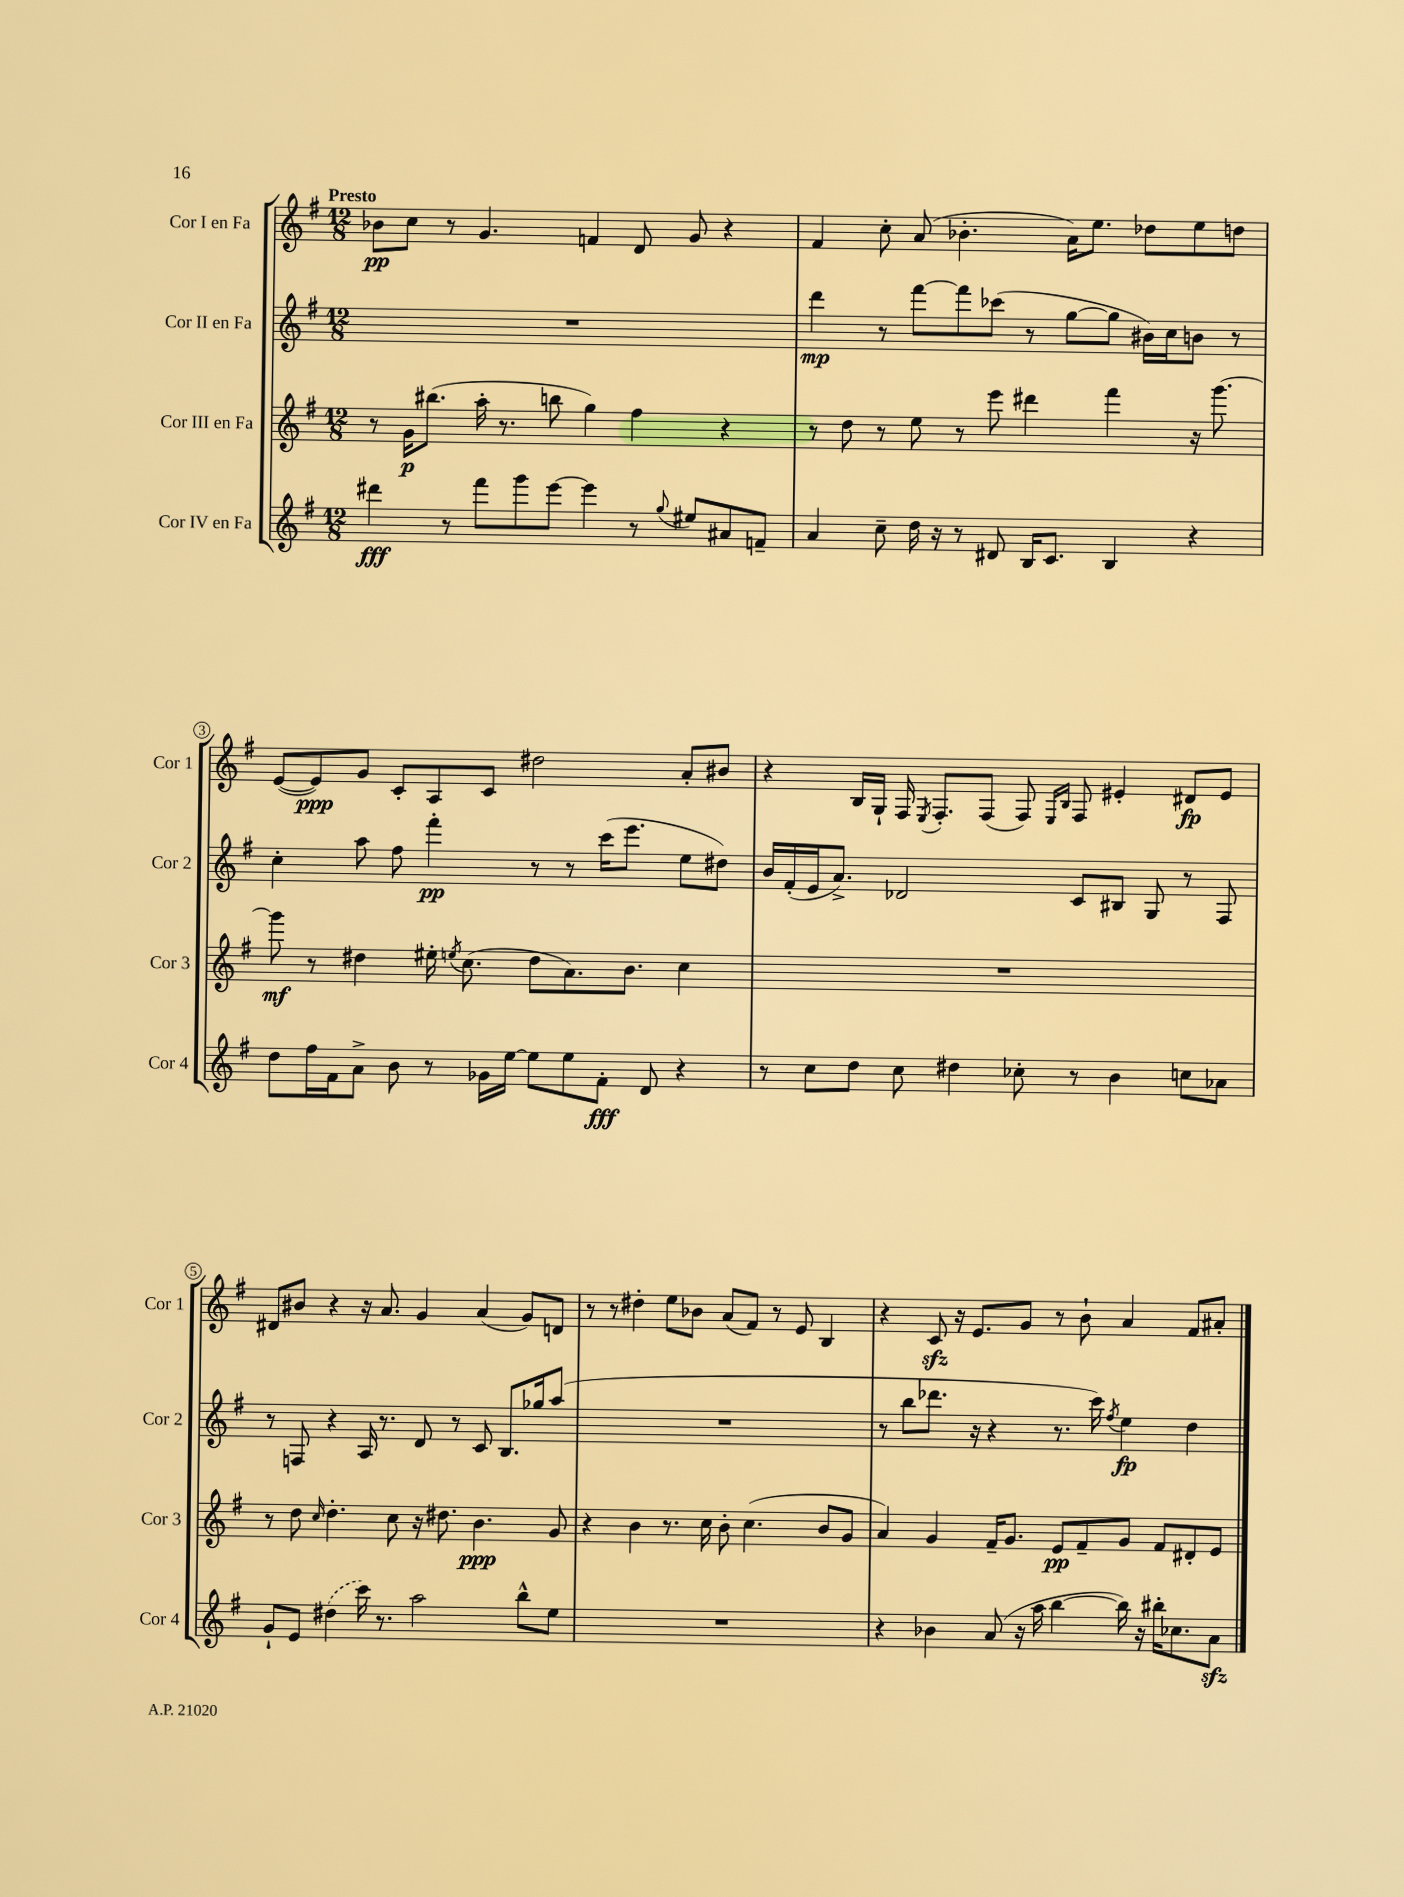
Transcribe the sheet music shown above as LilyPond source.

<<
\new StaffGroup <<
\new Staff = "s0" \with { instrumentName = "Cor I en Fa" shortInstrumentName = "Cor 1" } {
    \clef treble \key g \major \numericTimeSignature \time 12/8 \tempo "Presto"
    \autoBeamOff bes'8[\pp c''8] r8 g'4. f'4 d'8 g'8 r4 |
    fis'4 c''8-. a'8( bes'4.-. a'16[) e''8.] des''8[ e''8 d''8] |
    e'8[~( e'8\ppp) g'8] c'8[-. a8 c'8] dis''2 a'8[-. bis'8] |
    r4 b16[ g16]-! fis16 \acciaccatura { e8 } fis8.[-. fis8]( fis8) \grace { e16[ b16] } fis8 eis'4-. dis'8[\fp eis'8] |
    dis'8[ bis'8] r4 r16 a'8. g'4 a'4( g'8[) d'8] |
    r8 r8 dis''4-. e''8[ bes'8] a'8[( fis'8]) r8 e'8 b4 |
    r4 c'8\sfz r16 e'8.[ g'8] r8 b'8-! a'4 fis'8[ ais'8]-. \bar "|." |
}
\new Staff = "s1" \with { instrumentName = "Cor II en Fa" shortInstrumentName = "Cor 2" } {
    \clef treble \key g \major \numericTimeSignature \time 12/8
    \autoBeamOff R1. |
    d'''4\mp r8 fis'''8[~ fis'''8 ces'''8]( r8 g''8[~ g''8] bis'16[) c''16 b'8] r8 |
    c''4-. a''8 fis''8 fis'''4-.\pp r8 r8 c'''16[( e'''8.] e''8[ dis''8]) |
    b'16[ fis'16-.( e'16 a'8.]->) des'2 c'8[ bis8] g8 r8 fis8 |
    r8 f8 r4 a16 r8. d'8 r8 c'8 b8.[ ges''16 a''8]( |
    R1. |
    r8 b''8[ des'''8.] r16 r4 r8. c'''16) \acciaccatura { fis''8 } e''4\fp d''4 \bar "|." |
}
\new Staff = "s2" \with { instrumentName = "Cor III en Fa" shortInstrumentName = "Cor 3" } {
    \clef treble \key g \major \numericTimeSignature \time 12/8
    \autoBeamOff r8 g'16[\p bis''8.]( a''16-. r8. b''8 g''4) fis''4 r4 |
    r8 d''8 r8 e''8 r8 e'''8 dis'''4 fis'''4 r16 g'''8.~ |
    g'''8\mf r8 dis''4 eis''16-. \acciaccatura { e''8 } c''8.( dis''8[ a'8.) b'8.] c''4 |
    R1. |
    r8 d''8 \grace { c''16 } d''4.-. c''8 r16 dis''8. b'4.\ppp g'8 |
    r4 b'4 r8. c''16 b'8-. c''4.( b'8[ g'8] |
    a'4) g'4 fis'16[-- g'8.] e'8[\pp fis'8-- g'8] fis'8[ dis'8-. e'8] \bar "|." |
}
\new Staff = "s3" \with { instrumentName = "Cor IV en Fa" shortInstrumentName = "Cor 4" } {
    \clef treble \key g \major \numericTimeSignature \time 12/8
    \autoBeamOff dis'''4\fff r8 fis'''8[ g'''8 e'''8]~ e'''4 r8 \appoggiatura { g''8 } eis''8[ ais'8 f'8]-- |
    a'4 c''8-- d''16 r16 r8 dis'8 b16[ c'8.] b4 r4 |
    d''8[ fis''16 fis'16 a'8]-> b'8 r8 ges'16[ e''16]~ e''8[ e''8 fis'8]-.\fff d'8 r4 |
    r8 c''8[ d''8] c''8 dis''4 ces''8-. r8 b'4 c''8[ aes'8] |
    g'8[-! e'8] \once \slurDashed dis''4( c'''16) r8. a''2 b''8[-^ e''8] |
    R1. |
    r4 bes'4 a'8( r16 a''16 b''4~ b''16) r16 bis''16[-. ces''8. a'8]\sfz \bar "|." |
}
>>
>>
\layout { \context { \Score \override BarNumber.stencil = #(make-stencil-circler 0.1 0.3 ly:text-interface::print) } }
